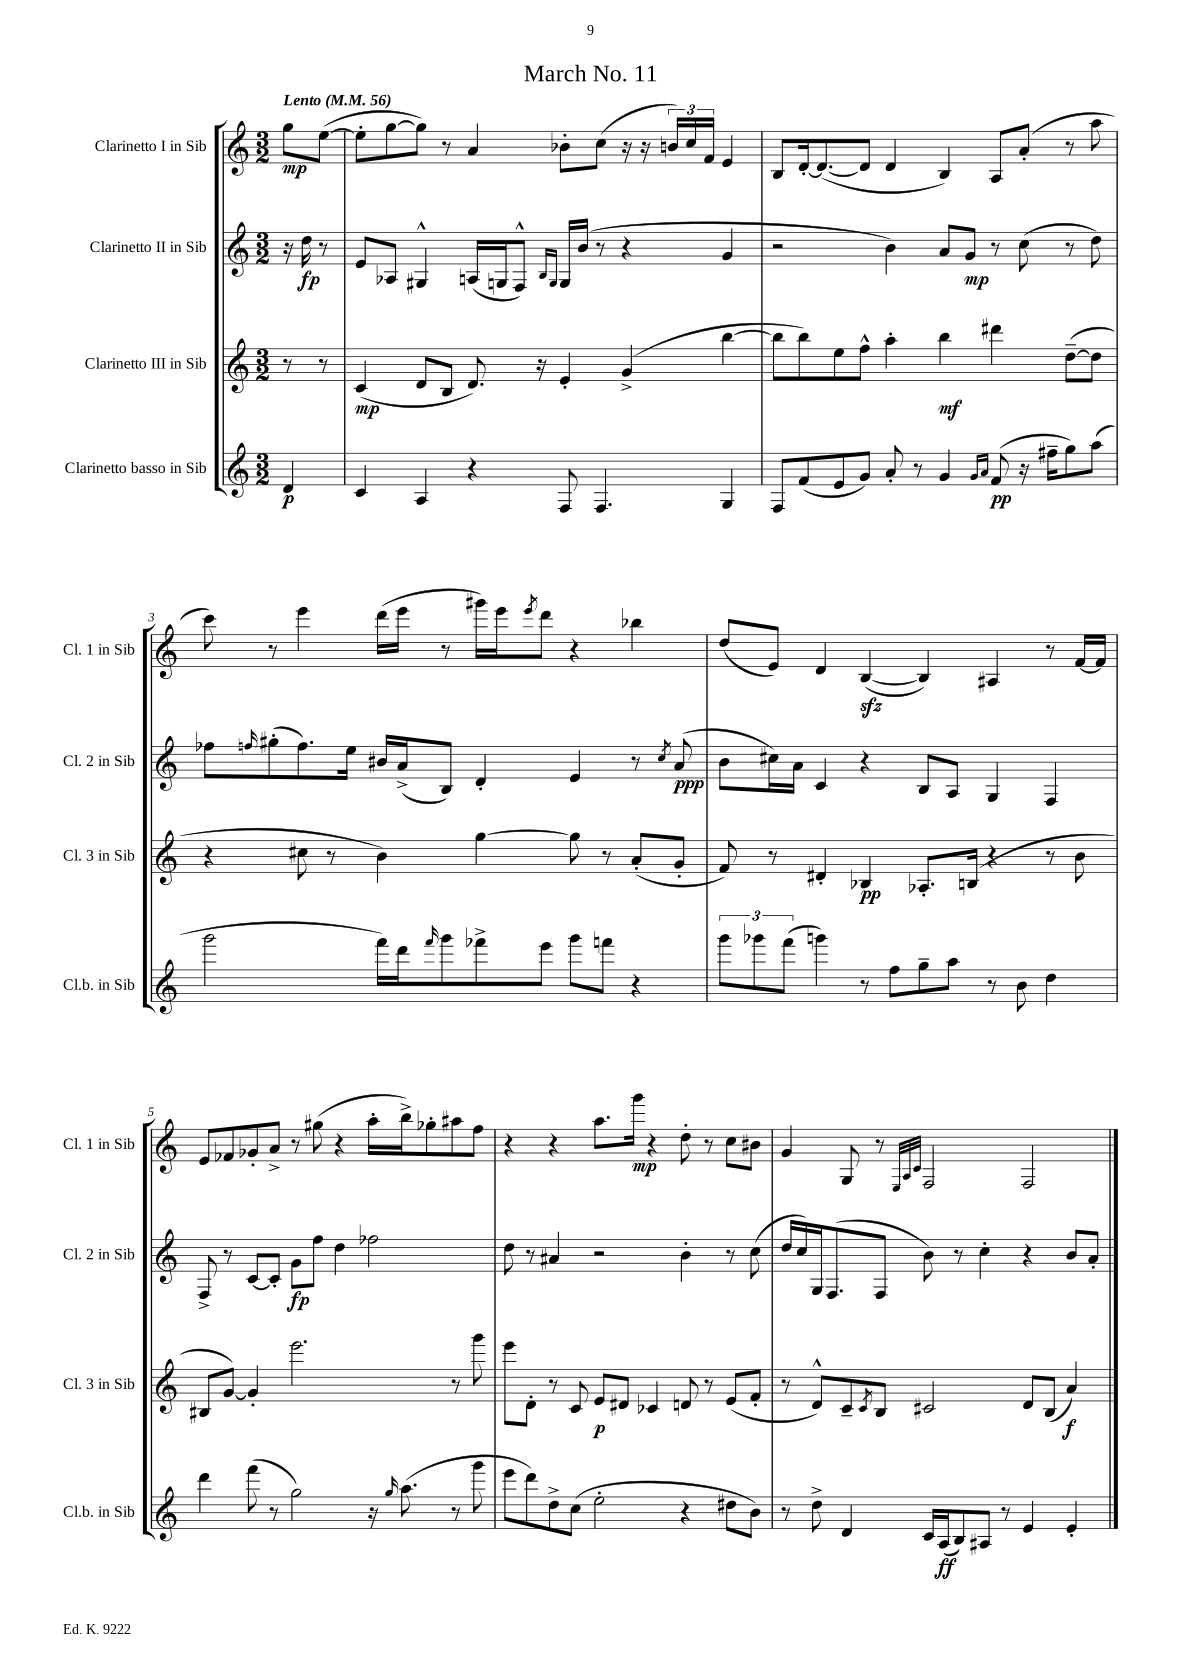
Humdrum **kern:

**kern	**kern	**kern	**kern
*staff4	*staff3	*staff2	*staff1
*clefG2	*clefG2	*clefG2	*clefG2
*k[]	*k[]	*k[]	*k[]
*M3/2	*M3/2	*M3/2	*M3/2
*MM56	*MM56	*MM56	*MM56
4d	8r	16r	8gg
.	.	16dd	.
.	8r	8r	([8ee
=	=	=	=
4c	(4c	8e	8ee']
.	.	8A-	[8gg
4A	8d	4G#^^	8gg])
.	8B	.	8r
4r	8.d)	(16A	4a
.	.	16G	.
.	.	8F^^)	.
.	16r	.	.
.	.	16qqB	.
.	.	16qqG	.
8F	4e'	16G	8b-'
.	.	(16b	.
4.F	.	8r	(8cc
.	(4g^	4r	16r
.	.	.	16r
.	.	.	24b)
.	.	.	24cc
.	.	.	24f
4G	[4bb	4g	4e
=	=	=	=
8F	8bb]	2r	8B
(8f	8bb)	.	[16d'
.	.	.	(8.d_
8e	8ee	.	.
8g)	8ff^^	.	8d]
8a'	4aa'	4b)	4d
8r	.	.	.
4g	4bb	8a	4B)
.	.	8g	.
16qqg	.	.	.
16qqa	.	.	.
(8f	4ddd#	8r	8A
16r	.	(8cc	(8a'
16ff#~	.	.	.
8gg)	([8dd~	8r	8r
(8aa	8dd]	8dd)	8aa
=	=	=	=
2ggg	4r	8ff-	8ccc)
.	.	16qqff	.
.	.	(8gg#'	8r
.	8cc#	8.ff)	4eee
.	8r	.	.
.	.	16ee	.
16fff)	4b)	16b#	(16ddd
16ddd	.	(16a^	16eee
16qqfff	.	.	.
8ggg	.	8B)	8r
8fff-^	[4gg	4d'	16ggg#)
.	.	.	16eee
.	.	.	8qeee
8eee	.	.	8ddd
8ggg	8gg]	4e	4r
8fff	8r	.	.
4r	(8a'	8r	4bb-
.	.	8qcc	.
.	8g'	(8a	.
=	=	=	=
12ggg	8f)	8b	(8dd
12ggg-	.	.	.
.	8r	16cc#)	8e)
(12fff	.	.	.
.	.	16a	.
4ggg)	4d#'	4c	4d
8r	4B-	4r	([4B
8ff	.	.	.
8gg~	8.A-'	8B	4B])
8aa	.	8A	.
.	(16B	.	.
8r	4r	4G	4A#
8b	.	.	.
4dd	8r	4F	8r
.	8b	.	[16f
.	.	.	16f]
=	=	=	=
4ddd	8B#	8F^	8e
.	[8g)	8r	8f-
(8fff	4g']	[8c	8g-'
8r	.	8c']	8a^
2gg)	2.eee	8g	8r
.	.	8ff	(8gg#
.	.	4dd	4r
16r	.	2ff-	16aa'
16qqgg	.	.	.
(8.aa	.	.	16bb^)
.	.	.	8gg-'
8r	8r	.	8aa#
8ggg	8ggg	.	8ff
=	=	=	=
8eee	8eee	8dd	4r
8ddd)	8d'	8r	.
8dd^	8r	4a#	4r
(8cc	8c	.	.
2ee'	8e	2r	8.aa
.	8d#	.	.
.	.	.	16ggg
.	4c-	.	4r
4r	8d	4b'	8dd'
.	8r	.	8r
8dd#	(8e	8r	8cc
8b)	8f'	(8cc	8b#
=	=	=	=
8r	8r	16dd	4g
.	.	16cc)	.
8dd^	8d^^)	16G	.
.	.	(8.F	.
4d	8c~	.	8G
.	8qc	.	.
.	8B	8F	8r
.	.	.	32qqE
.	.	.	32qqA
.	.	.	32qqc
16c	2c#	8b)	2F
(16A	.	.	.
8B)	.	8r	.
8A#	.	4cc'	.
8r	.	.	.
4e	8d	4r	2F
.	(8B	.	.
4e'	4a)	8b	.
.	.	8a'	.
==	==	==	==
*-	*-	*-	*-
